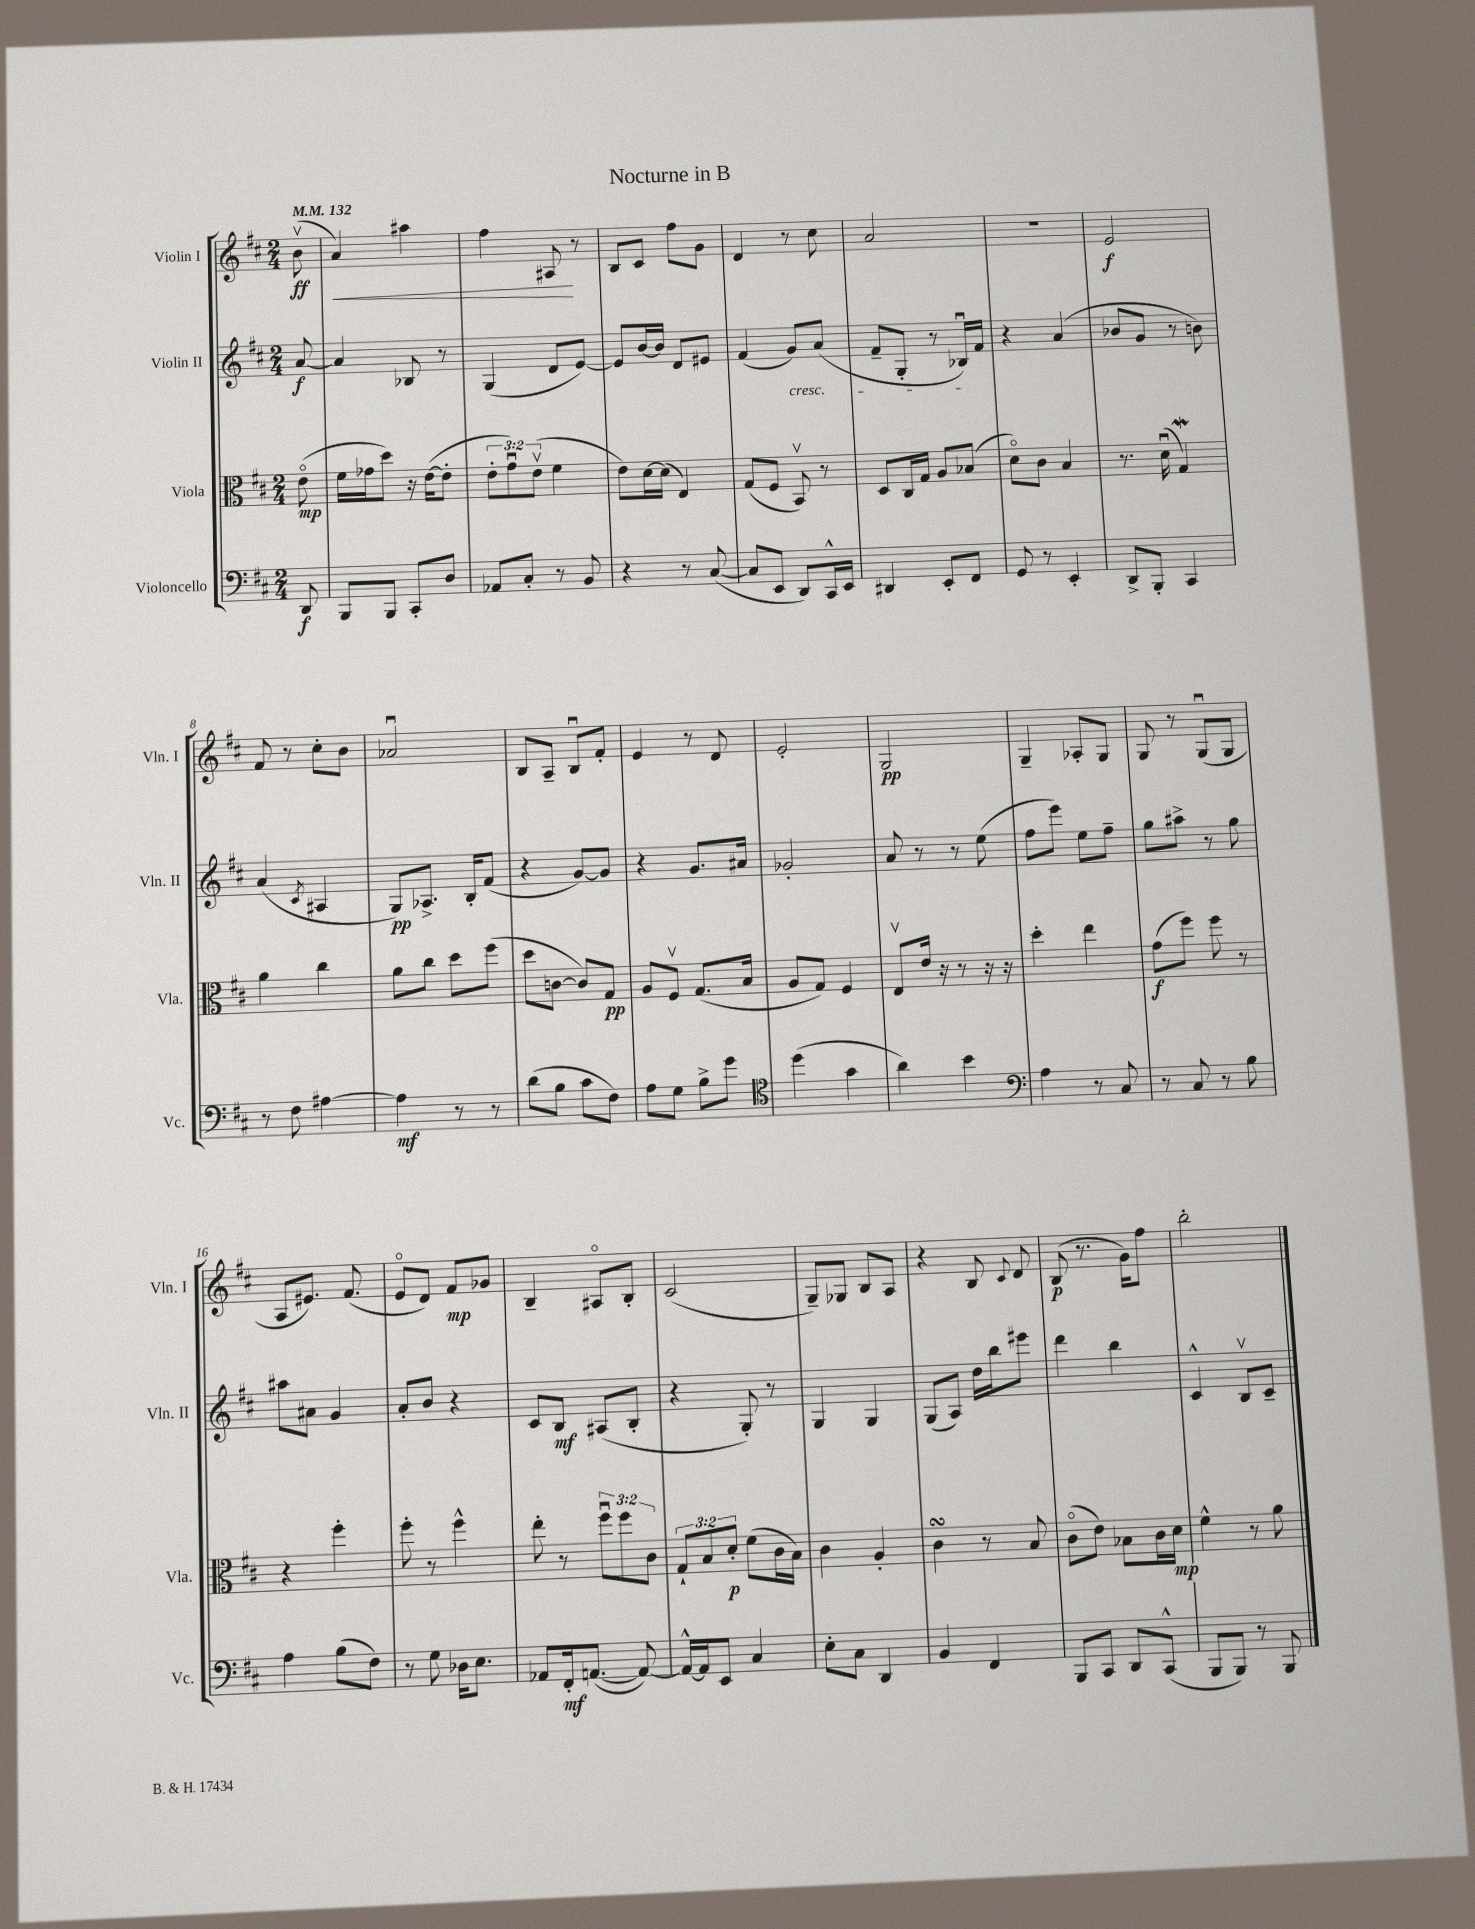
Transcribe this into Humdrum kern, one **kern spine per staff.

**kern	**kern	**kern	**kern
*staff4	*staff3	*staff2	*staff1
*clefF4	*clefC3	*clefG2	*clefG2
*k[f#c#]	*k[f#c#]	*k[f#c#]	*k[f#c#]
*M2/4	*M2/4	*M2/4	*M2/4
*MM132	*MM132	*MM132	*MM132
8DD/	(8eo\	[8a/	(8bv\
=	=	=	=
8BBB/L	16f#\LL	4a/]	4a/)
.	16g-\J	.	.
8BBB/J	8dd\J)	.	.
8CC#'/L	16r	8B-/	4aa#\
.	([16e\LK	.	.
8D/J	8e'\]J	8r	.
=	=	=	=
8AA-/L	12e'\L	(4G/	4ff#\
.	12gu\)	.	.
8C#'/J	.	.	.
.	(12ev\J	.	.
8r	4f#\	8d/L	8A#/
8BB/	.	[8e/J)	8r
=	=	=	=
4r	8e\L)	8e/]L	8B/L
.	[16d\L	[16b/L	8c#/J
.	(16d\]JJ	16b/]JJ	.
8r	4E/)	8d/L	8ff#\L
([8C#/	.	8e#/J	8g\J
=	=	=	=
8C#/]L	(8G/L	(4f#/	4d/
8EE/J	8F#/J	.	.
8DD/L)	8BBv/)	8g/L)	8r
16CC#^^/L	8r	(8a/J	8cc#\
16EE/JJ	.	.	.
=	=	=	=
4DD#/	8D/L	8f#~/L	2a/
.	16C#/L	8G'/J	.
.	16G/JJ	.	.
8EE'/L	8A/L	8r	.
8FF#/J	(8B-/J	16B-u/LL)	.
.	.	16f#/JJ	.
=	=	=	=
8GG/	8do\L)	4r	2r
8r	8c#\J	.	.
4EE'/	4B/	(4a/	.
=	=	=	=
8DD^/L	8.r	8b-/L	2e/
8BBB'/J	.	8g/J	.
.	(16du\	.	.
4CC#/	4G/)	8r	.
.	.	8b\)	.
=	=	=	=
8r	4a\	(4a/	8f#/
8F#\	.	.	8r
.	.	8qc#/	.
[4A#\	4cc#\	4A#/	8cc#'\L
.	.	.	8b\J
=	=	=	=
4A#\]	8a\L	8G/L)	2a-u/
.	8cc#\J	8.A-^/J	.
8r	8dd\L	.	.
.	.	16B'/LK	.
8r	(8ff#\J	(8f#/J	.
=	=	=	=
(8d\L	8dd\L	4r	8B/L
8B\J	[8c\J	.	8A~/J
8c#\L	8c/]L)	[8g/L)	8Bu/L
8F#\J)	8G/J	8g/]J	8f#'/J
=	=	=	=
8A\L	8A/L	4r	4e/
8G\J	8F#v/J	.	.
8B^\L	(8.G/L	8.g/L	8r
8g\J	.	.	8d/
.	16B/Jk	16a#/Jk	.
=	=	=	=
*clefC4	*	*	*
(4dd\	8A/L	2g-'/	2e'/
.	8G/J)	.	.
4g\	4F#/	.	.
=	=	=	=
4a\)	8Ev/L	8a/	2G/
.	16e/Jk	8r	.
.	16r	.	.
4b\	8r	8r	.
.	16r	(8ee\	.
.	16r	.	.
=	=	=	=
*clefF4	*	*	*
4A\	4dd'\	8ff#\L	4G~/
.	.	8eee\J)	.
8r	4ee\	8ee\L	8A-'/L
8C#/	.	8ff#~\J	8G/J
=	=	=	=
8r	(8g\L	8gg\L	8G/
8C#/	8ff#\J)	8aa#^\J	8r
8r	8ff#\	8r	(8Gu/L
8B\	8r	8gg\	8G/J
=	=	=	=
4A\	4r	8aa#\L	8A/L
.	.	8a#\J	8.e#/J)
(8B\L	4ff#'\	4g/	.
.	.	.	(8.f#/
8F#\J)	.	.	.
=	=	=	=
8r	8ff#'\	8a'/L	8eo/L
8G\	8r	8b/J	8d/J)
16D-\LK	4ff#^^\	4r	8f#/L
8.E\J	.	.	.
.	.	.	8g-/J
=	=	=	=
8AA-/L	8ee'\	8c#/L	4B~/
16FF#'/k	8r	8B/J	.
([8.AA/J	.	.	.
.	12ff#u\L	(8A#/L	8A#o/L
.	12ff#\	.	.
8AA/_)	.	8B'/J	8B'/J
.	12c#\J	.	.
=	=	=	=
16AA^^/_LL	12G`/L	4r	(2c#/
16AA/]J	.	.	.
.	12B/	.	.
8EE/J	.	.	.
.	12d'/J	.	.
4C#/	(8f#\L	8G'/)	.
.	16c#\L	8r	.
.	16B\JJ)	.	.
=	=	=	=
8E'\L	4c#\	4G/	8G~/L)
8C#\J	.	.	8G-/J
4DD/	4A'/	4G/	8B/L
.	.	.	8A/J
=	=	=	=
4BB/	4c#\	(8G/L	4r
.	.	8A/J)	.
4FF#/	8r	16dd\LL	8B/
.	.	16bb\J	.
.	.	.	8qqc#/
.	8B/	8eee#\J	8d/
=	=	=	=
8BBB/L	(8c#o\L	4ddd\	(8B/
8CC#/J	8e\J)	.	8.r
8DD/L	8B-\L	4bb\	.
.	.	.	16g\LK)
(8CC#^^/J	16c#\L	.	8ff#\J
.	16d\JJ	.	.
=	=	=	=
8BBB/L	4f#^^\	4c#^^/	2bb'\
8BBB/J)	.	.	.
8r	8r	8Bv/L	.
8BBB/	8a\	8c#~/J	.
==	==	==	==
*-	*-	*-	*-
